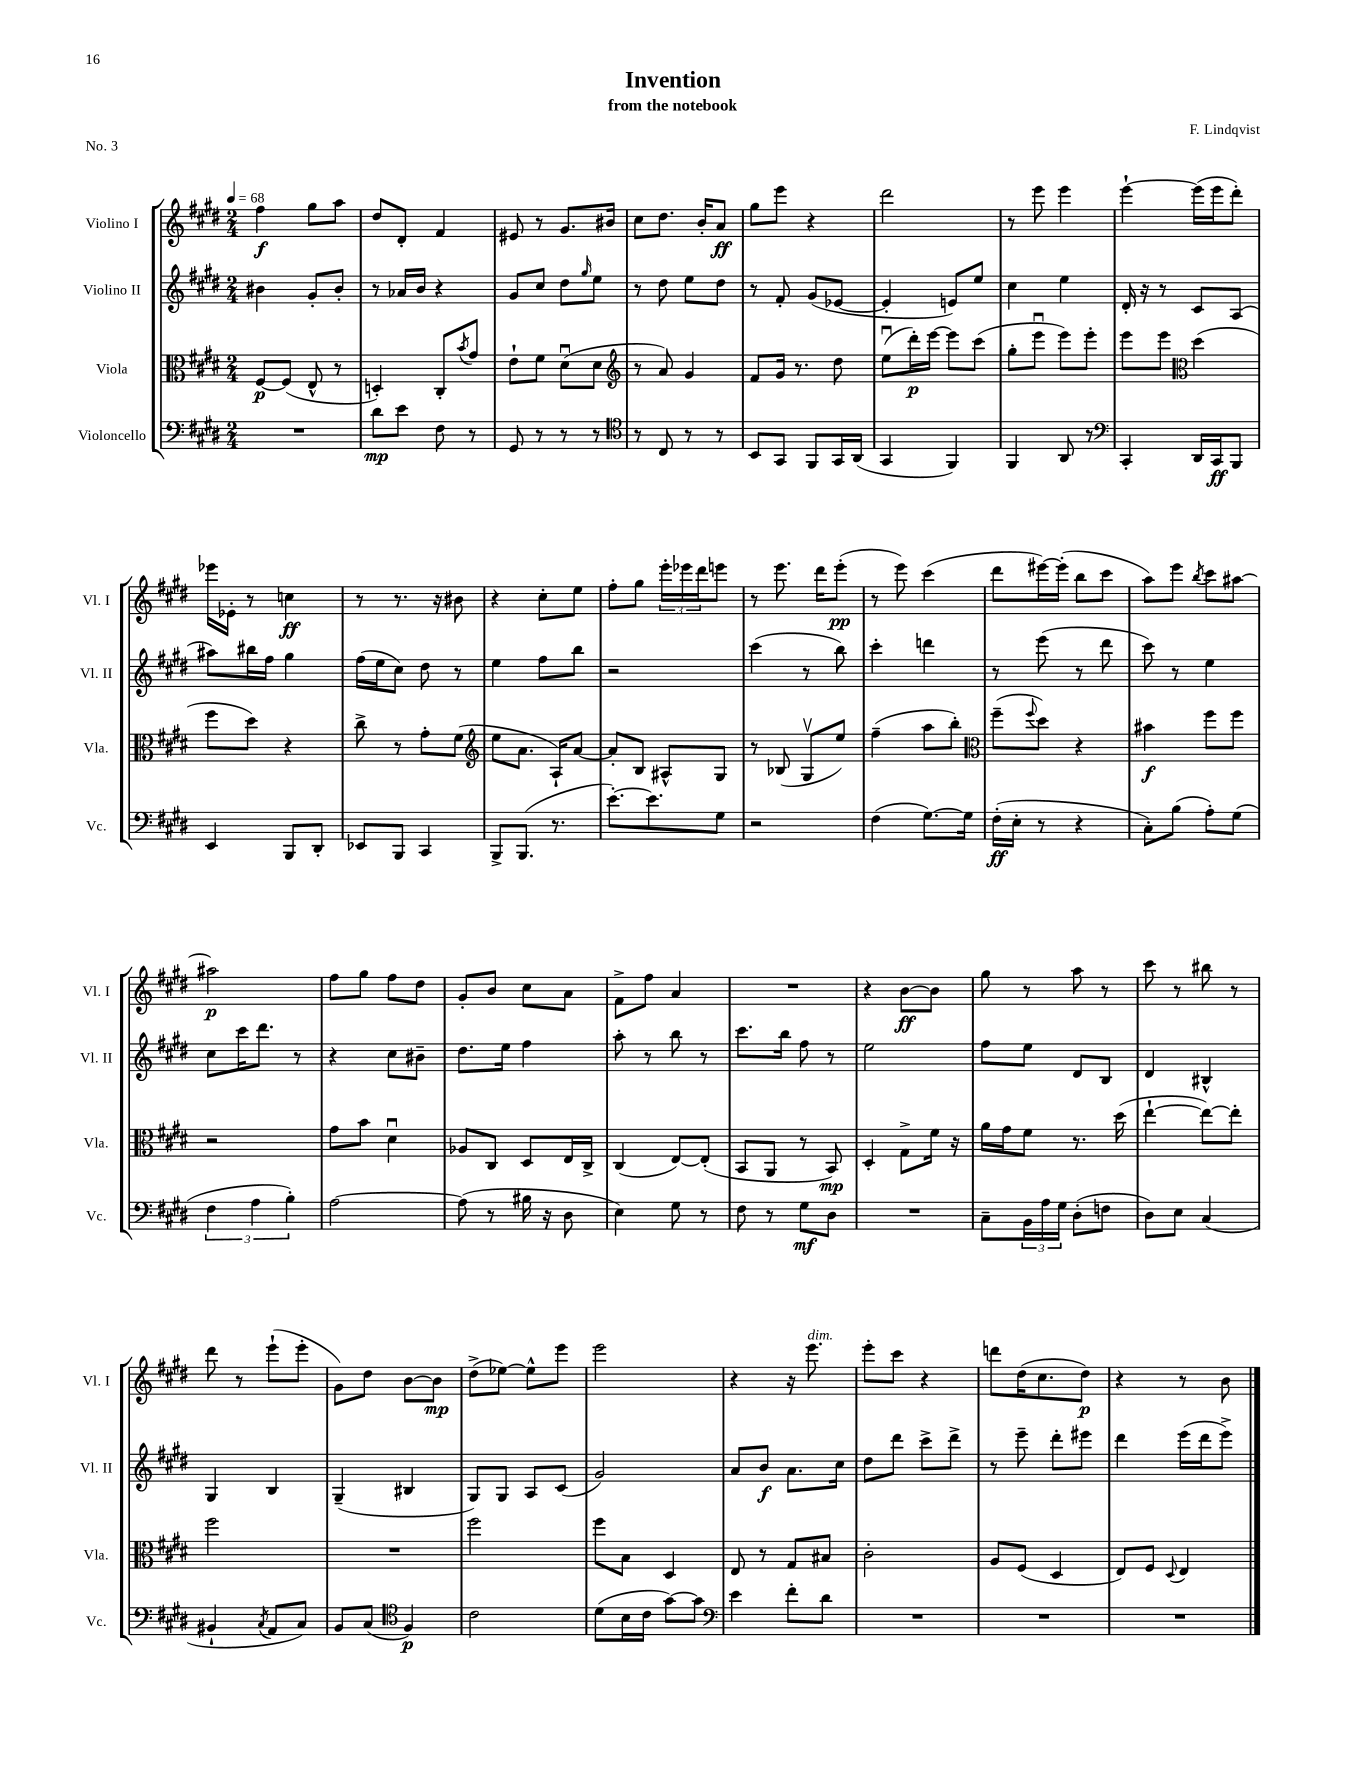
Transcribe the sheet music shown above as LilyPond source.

\header { title = "Invention" composer = "F. Lindqvist" subtitle = "from the notebook" piece = "No. 3" }
<<
\new StaffGroup <<
\new Staff = "s0" \with { instrumentName = "Violino I" shortInstrumentName = "Vl. I" } {
    \clef treble \key e \major \numericTimeSignature \time 2/4 \tempo 4 = 68
    fis''4\f gis''8 a''8 |
    dis''8 dis'8-. fis'4 |
    eis'8 r8 gis'8. bis'16 |
    cis''8 dis''8. b'16-. a'8\ff |
    gis''8 e'''8 r4 |
    dis'''2 |
    r8 e'''8 e'''4 |
    e'''4~-! e'''16( e'''16 dis'''8-.) |
    ees'''16 ees'16-. r8 c''4\ff |
    r8 r8. r16 bis'8 |
    r4 cis''8-. e''8 |
    fis''8-. gis''8 \tuplet 3/2 { e'''16-. ees'''16 dis'''16 } e'''8 |
    r8 e'''8. dis'''16 e'''8-.\pp( |
    r8 e'''8) cis'''4( |
    dis'''8 eis'''16~) eis'''16-.( b''8 cis'''8 |
    a''8) e'''8 \acciaccatura { b''8 } cis'''8 ais''8~ |
    ais''2\p |
    fis''8 gis''8 fis''8 dis''8 |
    gis'8-. b'8 cis''8 a'8 |
    fis'8-> fis''8 a'4 |
    R2 |
    r4 b'8~\ff b'8 |
    gis''8 r8 a''8 r8 |
    cis'''8 r8 bis''8 r8 |
    dis'''8 r8 e'''8-!( e'''8-. |
    gis'8) dis''8 b'8~ b'8\mp |
    dis''8->( ees''8~) ees''8-^ e'''8 |
    e'''2 |
    r4 r16 e'''8.^\markup { \italic "dim." } |
    e'''8-. cis'''8 r4 |
    d'''8 dis''16( cis''8. dis''8\p) |
    r4 r8 b'8 \bar "|." |
}
\new Staff = "s1" \with { instrumentName = "Violino II" shortInstrumentName = "Vl. II" } {
    \clef treble \key e \major \numericTimeSignature \time 2/4
    bis'4 gis'8-. bis'8-. |
    r8 aes'16 b'16 r4 |
    gis'8 cis''8 dis''8 \grace { gis''16 } e''8 |
    r8 dis''8 e''8 dis''8 |
    r8 fis'8-. gis'8( ees'8~ |
    ees'4-. e'8) e''8 |
    cis''4 e''4 |
    dis'16-. r16 r8 cis'8 a8( |
    ais''8) bis''16 fis''16 gis''4 |
    fis''16( e''16 cis''8) dis''8 r8 |
    e''4 fis''8 b''8 |
    r2 |
    cis'''4( r8 b''8) |
    cis'''4-. d'''4 |
    r8 e'''8( r8 dis'''8 |
    cis'''8) r8 e''4 |
    cis''8 cis'''16 dis'''8. r8 |
    r4 cis''8 bis'8-- |
    dis''8. e''16 fis''4 |
    a''8-. r8 b''8 r8 |
    cis'''8. b''16 fis''8 r8 |
    e''2 |
    fis''8 e''8 dis'8 b8 |
    dis'4 bis4-^ |
    gis4 b4 |
    gis4--( bis4 |
    gis8) gis8 a8 cis'8( |
    gis'2) |
    a'8 b'8\f a'8. cis''16 |
    dis''8 dis'''8 cis'''8-> dis'''8-> |
    r8 e'''8-- dis'''8-. eis'''8 |
    dis'''4 e'''16( dis'''16 e'''8->) \bar "|." |
}
\new Staff = "s2" \with { instrumentName = "Viola" shortInstrumentName = "Vla." } {
    \clef alto \key e \major \numericTimeSignature \time 2/4
    fis8~\p fis8( e8-^ r8 |
    d4-.) cis8-. \acciaccatura { b'8 } gis'8 |
    e'8-! fis'8 dis'8\downbow( dis'8 |
    \clef treble r8 a'8) gis'4 |
    fis'8 gis'16 r8. dis''8 |
    e''8\downbow( dis'''16-.\p) e'''16~ e'''8 cis'''8( |
    gis''8-. e'''8\downbow e'''8) e'''8-. |
    e'''8 e'''8 \clef alto dis''4( |
    fis''8 dis''8) r4 |
    cis''8-> r8 gis'8-. fis'8( |
    \clef treble e''8 a'8. a16-!) a'8~ |
    a'8-. b8 ais8-^ gis8 |
    r8 bes8( gis8\upbow e''8) |
    fis''4--( a''8 b''8-.) |
    \clef alto fis''8--( \appoggiatura { fis''8 } dis''8) r4 |
    bis'4\f fis''8 fis''8 |
    r2 |
    gis'8 b'8 dis'4\downbow |
    aes8 cis8 dis8 e16 cis16-> |
    cis4( e8~) e8-.( |
    b,8 a,8 r8 b,8\mp) |
    dis4-. gis8-> fis'16 r16 |
    a'16 gis'16 fis'8 r8. dis''16( |
    e''4~-! e''8~) e''8-. |
    fis''2 |
    R2 |
    fis''2 |
    fis''8 b8 dis4 |
    e8 r8 gis8 bis8 |
    cis'2-. |
    a8 fis8( dis4 |
    e8) fis8 \appoggiatura { dis8 } e4 \bar "|." |
}
\new Staff = "s3" \with { instrumentName = "Violoncello" shortInstrumentName = "Vc." } {
    \clef bass \key e \major \numericTimeSignature \time 2/4
    R2 |
    dis'8\mp e'8 fis8 r8 |
    gis,8 r8 r8 r8 |
    \clef tenor r8 cis8 r8 r8 |
    b,8 gis,8 fis,8 gis,16 a,16( |
    gis,4 fis,4) |
    fis,4 a,8 r8 |
    \clef bass cis,4-. dis,16 cis,16\ff b,,8 |
    e,4 b,,8 dis,8-. |
    ees,8 b,,8 cis,4 |
    b,,8-> b,,8.( r8. |
    e'8.~-.) e'8. gis8 |
    r2 |
    fis4( gis8.~) gis16 |
    fis16-.\ff( e16-. r8 r4 |
    cis8-.) b8( a8-.) gis8( |
    \tuplet 3/2 { fis4 a4 b4-.) } |
    a2~ |
    a8( r8 bis16 r16 dis8 |
    e4) gis8 r8 |
    fis8 r8 gis8\mf dis8 |
    R2 |
    cis8-- \tuplet 3/2 { b,16 a16 gis16 } dis8-.( f8 |
    dis8) e8 cis4( |
    bis,4-! \acciaccatura { cis8 } a,8 cis8) |
    b,8 cis8( \clef tenor fis4\p) |
    cis'2 |
    dis'8( b16 cis'16 gis'8~) gis'8 |
    \clef bass e'4 fis'8-. dis'8 |
    R2 |
    R2 |
    R2 \bar "|." |
}
>>
>>
\layout { \context { \Score \remove "Bar_number_engraver" } }
